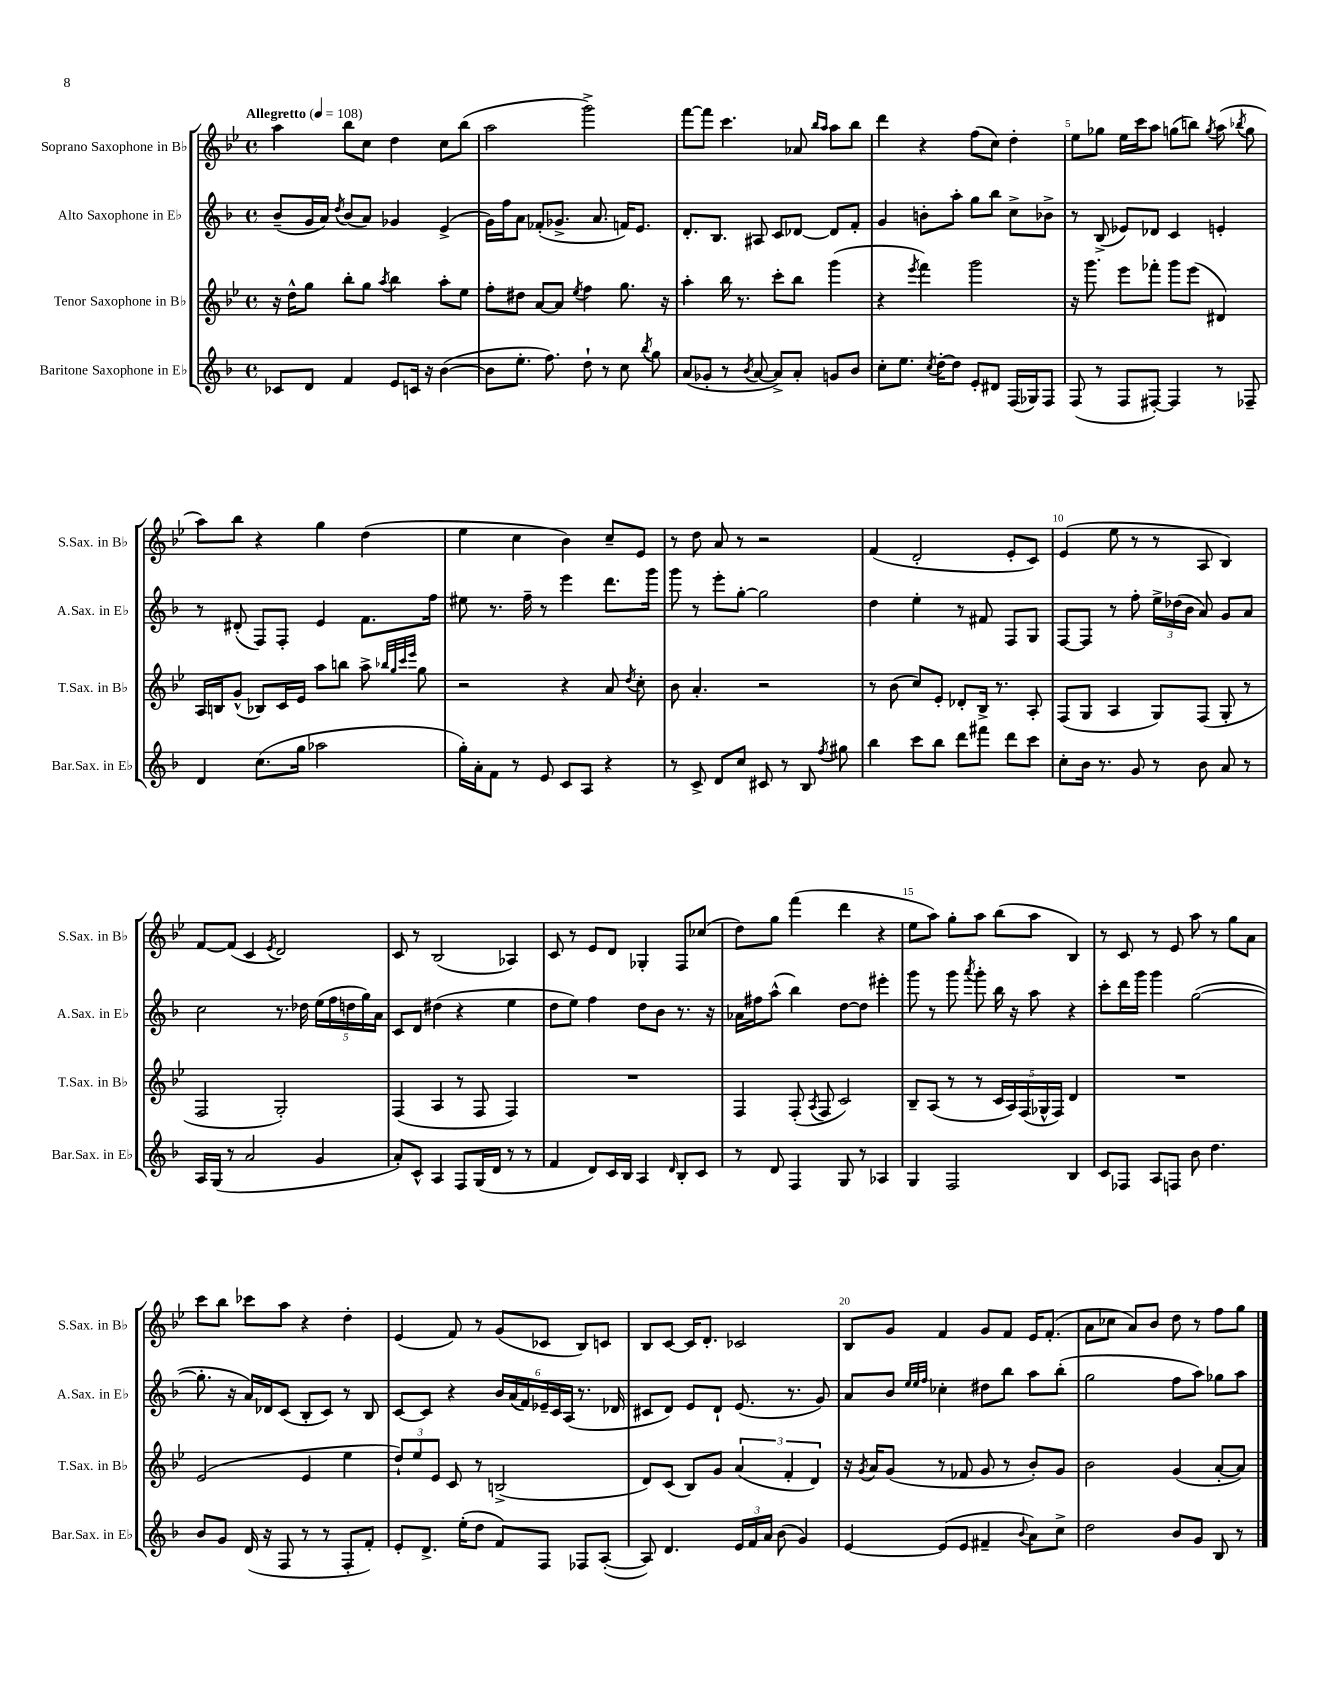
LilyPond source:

<<
\new StaffGroup <<
\new Staff = "s0" \with { instrumentName = "Soprano Saxophone in Bb" shortInstrumentName = "S.Sax. in Bb" } {
    \clef treble \key bes \major \defaultTimeSignature \time 4/4 \tempo "Allegretto" 4 = 108
    \autoBeamOff a''4 bes''8[ c''8] d''4 c''8[ bes''8]( |
    a''2 g'''2->) |
    f'''8[~ f'''8] c'''4. aes'8 \grace { bes''16[ a''16] } a''8[ bes''8] |
    d'''4 r4 f''8[( c''8]) d''4-. |
    ees''8[ ges''8] ees''16[ c'''16 a''8] g''8[( b''8]) \acciaccatura { g''8 } a''8( \acciaccatura { bes''8 } g''8 |
    a''8[) bes''8] r4 g''4 d''4( |
    ees''4 c''4 bes'4) c''8[-- ees'8] |
    r8 d''8 a'8 r8 r2 |
    f'4( d'2-. ees'8[-. c'8]) |
    ees'4( ees''8 r8 r8 a8 bes4) |
    f'8[~ f'8]( c'4 \acciaccatura { ees'8 } d'2) |
    c'8 r8 bes2( aes4) |
    c'8 r8 ees'8[ d'8] ges4-. f8[ ces''8]( |
    d''8[) g''8] f'''4( d'''4 r4 |
    ees''8[ a''8]) g''8[-. a''8] bes''8[( a''8] bes4) |
    r8 c'8 r8 ees'8 a''8 r8 g''8[ a'8] |
    c'''8[ bes''8] ces'''8[ a''8] r4 d''4-. |
    ees'4( f'8) r8 g'8[( ces'8] bes8[) c'8] |
    bes8[ c'8]~ c'16[ d'8.]-. ces'2 |
    bes8[ g'8] f'4 g'8[ f'8] ees'16[ f'8.]-.( |
    a'8[ ces''8] a'8[) bes'8] d''8 r8 f''8[ g''8] \bar "|." |
}
\new Staff = "s1" \with { instrumentName = "Alto Saxophone in Eb" shortInstrumentName = "A.Sax. in Eb" } {
    \clef treble \key f \major \defaultTimeSignature \time 4/4
    \autoBeamOff bes'8[--( g'16 a'16]) \acciaccatura { d''8 } bes'8[( a'8]) ges'4 e'4->( |
    g'16[) f''16 a'8] fes'8[-.( ges'8.]-> a'8. f'16[) e'8.] |
    d'8.[-. bes8.] ais8 c'8[ des'8]~ des'8[ f'8]-. |
    g'4 b'8[-. a''8]-. g''8[ bes''8] c''8[-> bes'8]-> |
    r8 bes8->( ees'8[) des'8] c'4 e'4-. |
    r8 dis'8-.( f8[) f8]-. e'4 f'8.[ f''16] |
    eis''8 r8. f''16-- r8 e'''4 d'''8.[ g'''16] |
    g'''8 r8 e'''8[-. g''8]~-. g''2 |
    d''4 e''4-. r8 fis'8 f8[ g8] |
    f8[~ f8] r8 f''8-. \tuplet 3/2 { e''16[-> des''16( bes'16] } a'8) g'8[ a'8] |
    c''2 r8. des''16 \tuplet 5/4 { e''16[( f''16 d''16 g''16) a'16] } |
    c'8[ d'8] dis''4( r4 e''4 |
    d''8[ e''8]) f''4 d''8[ bes'8] r8. r16 |
    aes'16[ fis''16 a''8]-^( bes''4) d''8[~ d''8] eis'''4-. |
    g'''8 r8 g'''8 \acciaccatura { a'''8 } g'''8-. bes''16 r16 a''8 r4 |
    c'''8[-. d'''16 g'''16] g'''4 g''2~( |
    g''8.-. r16 a'16[) des'16 c'8]( bes8[-. c'8]) r8 bes8 |
    c'8[~ c'8] r4 \tuplet 6/4 { bes'16[ a'16( f'16) ees'16-- c'16 a16]( } r8. des'16 |
    cis'8[ d'8]) e'8[ d'8]-! e'8.( r8. g'8) |
    a'8[ bes'8] \grace { e''32[ e''32 f''32] } ces''4-. dis''8[ bes''8] a''8[ bes''8]-.( |
    g''2 f''8[ a''8]) ges''8[ a''8] \bar "|." |
}
\new Staff = "s2" \with { instrumentName = "Tenor Saxophone in Bb" shortInstrumentName = "T.Sax. in Bb" } {
    \clef treble \key bes \major \defaultTimeSignature \time 4/4
    \autoBeamOff r16 d''16[-^ g''8] bes''8[-. g''8] \acciaccatura { a''8 } bes''4 a''8[-. ees''8] |
    f''8[-. dis''8] a'8[~ a'8] \acciaccatura { ees''8 } f''4 g''8. r16 |
    a''4-. bes''16 r8. c'''8[-. bes''8] g'''4( |
    r4 \acciaccatura { ees'''8 } f'''4) g'''2 |
    r16 g'''8. ees'''8[ fes'''8]-. g'''8[ ees'''8]( dis'4) |
    a16[ b16 g'8]-^( bes8[) c'16 ees'16] a''8[ b''8] a''8-> \grace { bes''32[ g''32 c'''32 ees'''32] } g''8 |
    r2 r4 a'8 \acciaccatura { d''8 } c''8-. |
    bes'8 a'4.-. r2 |
    r8 bes'8( c''8[) ees'8]-. des'8[-. bes16]-> r8. a8-. |
    f8[( g8] a4 g8[) f8]( g8-. r8 |
    f2 g2-.) |
    f4( a4 r8 f8 f4) |
    R1 |
    f4 f8-.( \acciaccatura { a8 } f8 c'2) |
    bes8[-- a8]( r8 r8 \tuplet 5/4 { c'16[ a16) f16( ges16-^ f16]) } d'4 |
    R1 |
    ees'2( ees'4 ees''4 |
    \tuplet 3/2 { d''8[-!) ees''8 ees'8] } c'8 r8 b2->( |
    d'8[) c'8]( bes8[) g'8] \tuplet 3/2 { a'4( f'4-. d'4) } |
    r16 \acciaccatura { g'8 } a'16[ g'8]( r8 fes'8 g'8 r8 bes'8[-.) g'8] |
    bes'2 g'4( a'8[~-. a'8]) \bar "|." |
}
\new Staff = "s3" \with { instrumentName = "Baritone Saxophone in Eb" shortInstrumentName = "Bar.Sax. in Eb" } {
    \clef treble \key f \major \defaultTimeSignature \time 4/4
    \autoBeamOff ces'8[ d'8] f'4 e'8[ c'16] r16 bes'4~( |
    bes'8[ e''8.]-. f''8.) d''8-! r8 c''8 \acciaccatura { bes''8 } g''8 |
    a'8[( ges'8]-. r8 \acciaccatura { bes'8 } a'8~ a'8[->) a'8]-. g'8[ bes'8] |
    c''8[-. e''8.] \acciaccatura { c''8 } d''16[~-. d''8] e'8[-. dis'8] f16[( ges16) f8] |
    f8( r8 f8[ fis8]~-.) fis4 r8 fes8-- |
    d'4 c''8.[( g''16] aes''2 |
    g''16[-.) a'16-. f'8] r8 e'8 c'8[ a8] r4 |
    r8 c'8-> d'8[ c''8] cis'8 r8 bes8 \acciaccatura { f''8 } gis''8 |
    bes''4 c'''8[ bes''8] d'''8[ fis'''8] d'''8[ c'''8] |
    c''8[-. bes'16] r8. g'8 r8 bes'8 a'8 r8 |
    a16[ g16]( r8 a'2 g'4 |
    a'8[-.) c'8]-^ a4 f8[ g16( d'16] r8 r8 |
    f'4 d'8[) c'16 bes16] a4 \grace { d'16 } bes8[-. c'8] |
    r8 d'8 f4 g8 r8 aes4 |
    g4 f2 bes4 |
    c'8[ fes8] a8[ f8] bes'8 d''4. |
    bes'8[ g'8] d'16( r16 f8 r8 r8 f8[-. f'8]-.) |
    e'8[-. d'8.]-> e''16[-.( d''8] f'8[) f8] fes8[ a8]~-.( |
    a8) d'4. \tuplet 3/2 { e'16[ f'16 a'16] } bes'8( g'4) |
    e'4~ e'8[( e'8] fis'4-- \appoggiatura { bes'8 } a'8[) c''8]-> |
    d''2 bes'8[ g'8] bes8 r8 \bar "|." |
}
>>
>>
\layout { \context { \Score \override BarNumber.break-visibility = ##(#f #t #t) barNumberVisibility = #(every-nth-bar-number-visible 5) } }
